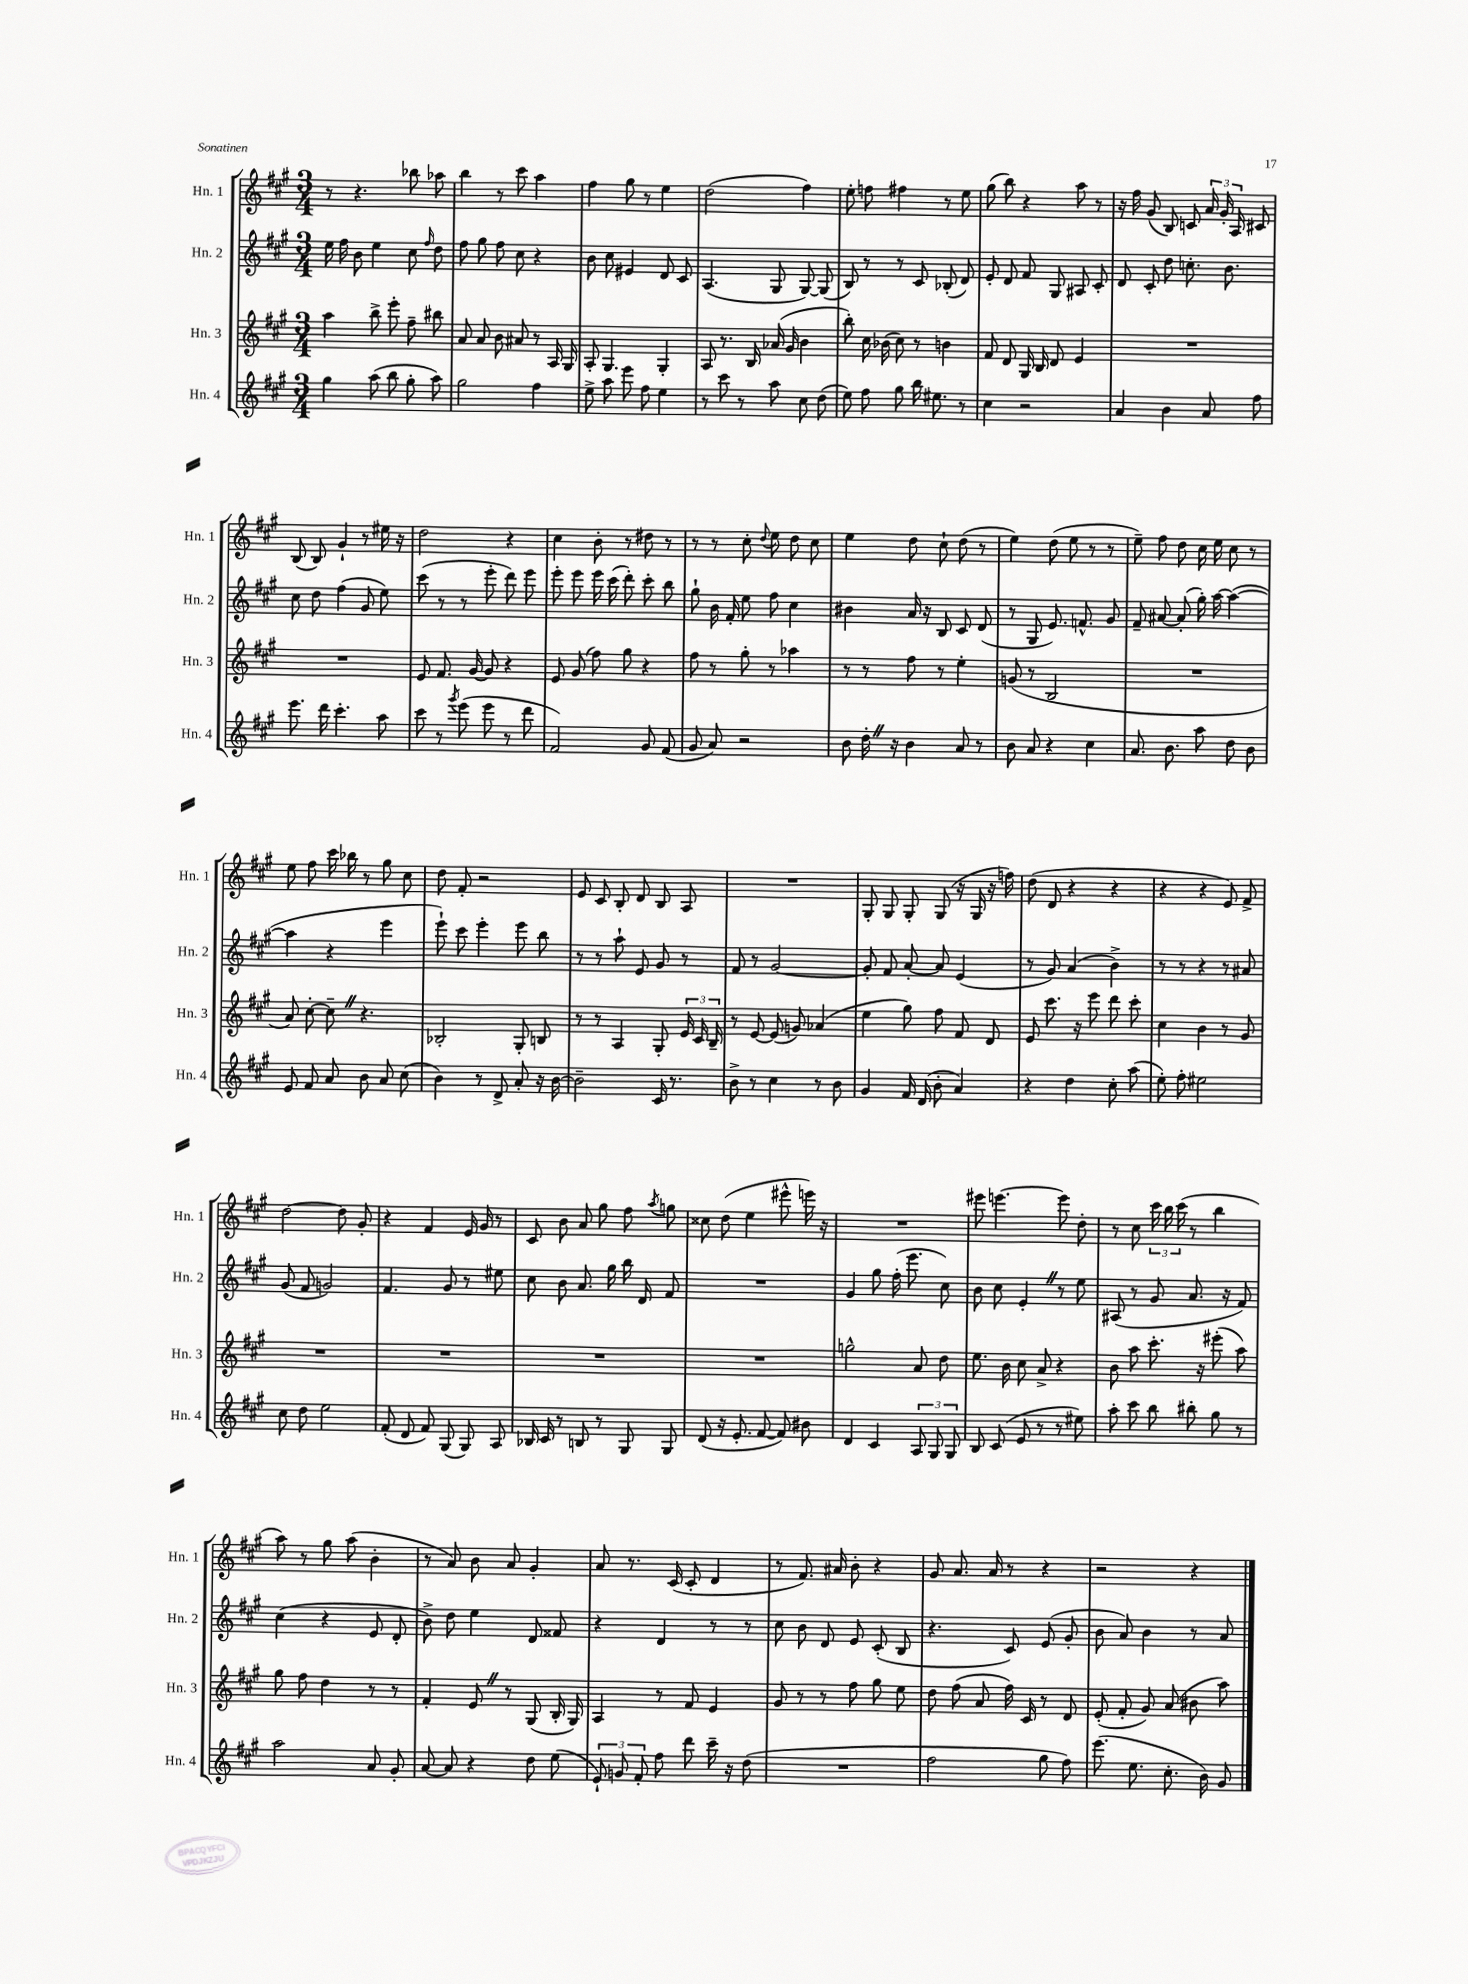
<<
\new StaffGroup <<
\new Staff = "s0" \with { instrumentName = "Hn. 1" shortInstrumentName = "Hn. 1" } {
    \clef treble \key a \major \numericTimeSignature \time 3/4
    \autoBeamOff r8 r4. bes''8 aes''8 |
    b''4 r8 cis'''8 a''4 |
    fis''4 gis''8 r8 e''4 |
    d''2( fis''4) |
    e''8-. f''8 fis''4 r8 e''8 |
    gis''8( b''8) r4 a''8 r8 |
    r16 fis''16 gis'8( b8) c'8 \tuplet 3/2 { a'16 gis'16-. a16 } cis'8 |
    b8( b8) gis'4-! r8 eis''16 r16 |
    d''2 r4 |
    cis''4 b'8-. r8 dis''8 r8 |
    r8 r8 cis''8-. \appoggiatura { d''8 } e''8 d''8 cis''8 |
    e''4 d''8 cis''8-! d''8( r8 |
    e''4) d''8( e''8 r8 r8 |
    e''8--) fis''8 d''8 cis''16 e''16 cis''8 r8 |
    e''8 fis''8 cis'''16 bes''16 r8 gis''8 cis''8 |
    d''8 fis'8-. r2 |
    e'8 cis'8 b8-. d'8 b8 a8 |
    R2. |
    gis8-. gis8 gis8-. gis8( r16 gis16 r16 f''16) |
    d''8( d'8 r4 r4 |
    r4 r4 e'8) fis'8-> |
    d''2~ d''8 gis'8-. |
    r4 fis'4 e'16 gis'16 r8 |
    cis'8 b'8 a'8 gis''8 fis''8 \acciaccatura { a''8 } g''8 |
    cisis''8 d''8( e''4 eis'''8-^ e'''16) r16 |
    R2. |
    eis'''8 e'''4.~ e'''8 d''8-. |
    r8 cis''8 \tuplet 3/2 { cis'''16 b''16 cis'''16( } r8 b''4 |
    a''8) r8 gis''8 a''8( b'4-. |
    r8 a'8) b'8 a'8 gis'4-. |
    a'8 r8. cis'16( cis'8-. d'4 |
    r8 fis'8.) ais'16 b'8-. r4 |
    gis'8 a'8. a'16 r8 r4 |
    r2 r4 \bar "|." |
}
\new Staff = "s1" \with { instrumentName = "Hn. 2" shortInstrumentName = "Hn. 2" } {
    \clef treble \key a \major \numericTimeSignature \time 3/4
    \autoBeamOff e''16 fis''16 b'8 e''4 cis''8 \grace { fis''16 } d''8 |
    fis''8 gis''8 fis''8 cis''8 r4 |
    b'8 cis''8 eis'4 d'8 cis'8 |
    a4.( gis8 gis8~) gis8( |
    b8) r8 r8 cis'8 bes8-.( d'8) |
    e'8-. d'8 fis'8 gis8 ais8 cis'8-. |
    d'8 cis'8-. d''8 c''8.-. b'8. |
    cis''8 d''8 fis''4( gis'8 e''8) |
    cis'''8( r8 r8 e'''8-. d'''8) e'''8 |
    e'''8-. e'''8 e'''16 cis'''16( d'''8-.) cis'''8-. b''8 |
    gis''8-! b'16 fis'16-. e''8 fis''8 cis''4 |
    bis'4 a'16 r16 b8 cis'8 d'8( |
    r8 gis8 e'8.) f'8.-^ gis'8 |
    fis'8-- ais'8~ ais'8-.( gis''16-.) a''16~ a''4~( |
    a''4 r4 e'''4 |
    e'''8-!) cis'''8 e'''4-. e'''8 b''8 |
    r8 r8 a''8-! e'8 gis'8 r8 |
    fis'8 r8 gis'2~ |
    gis'8-. fis'8 a'8~-. a'8 e'4( |
    r8 gis'8) a'4( b'4->) |
    r8 r8 r4 r8 ais'8 |
    gis'8( fis'8 g'2) |
    fis'4. gis'8 r8 eis''8 |
    cis''8 b'8 a'8. gis''16 b''16 d'16 fis'8 |
    R2. |
    gis'4 gis''8 fis''16-.( e'''8. cis''8) |
    b'8 cis''8 e'4-. \once \override BreathingSign.text = \markup { \musicglyph "scripts.caesura.straight" } \breathe r8 e''8 |
    ais8( r8 gis'8 a'8. r16 fis'8) |
    cis''4( r4 e'8 d'8-. |
    b'8->) d''8 e''4 d'8 fisis'8 |
    r4 d'4 r8 r8 |
    cis''8 b'8 d'8 e'8 cis'8-.( b8 |
    r4. cis'8) e'8( gis'8-. |
    b'8 a'8) b'4 r8 a'8 \bar "|." |
}
\new Staff = "s2" \with { instrumentName = "Hn. 3" shortInstrumentName = "Hn. 3" } {
    \clef treble \key a \major \numericTimeSignature \time 3/4
    \autoBeamOff a''4 b''8-> e'''8-. fis''8-- bis''8 |
    a'8 a'8 b'8 ais'8 r8 a16 gis16 |
    a8-. gis4. gis4-. |
    a8 r8. b16 aes'16( gis'16 b'4 |
    b''8-.) cis''16 bes'16( cis''8) r8 b'4 |
    fis'8 d'8 gis16 b16 d'8 e'4 |
    R2. |
    R2. |
    e'8 fis'8. gis'16~ gis'8 r4 |
    e'8 gis'8( fis''8) gis''8 r4 |
    fis''8 r8 gis''8-. r8 aes''4 |
    r8 r8 fis''8 r8 e''4-. |
    g'8( r8 b2 |
    R2. |
    a'8) cis''8~-. cis''8-- \once \override BreathingSign.text = \markup { \musicglyph "scripts.caesura.straight" } \breathe r4. |
    bes2-. gis8-. b8 |
    r8 r8 a4 gis8-. \tuplet 3/2 { e'16 cis'16 b16-- } |
    r8 e'8~ e'8( g'8) aes'4( |
    e''4 gis''8) fis''8 fis'8 d'8 |
    e'8 cis'''8. r16 e'''8 d'''8 cis'''8-. |
    cis''4 b'4 r8 gis'8 |
    R2. |
    R2. |
    R2. |
    R2. |
    g''2-^ a'8 d''8 |
    e''8. b'16 cis''8 a'8-> r4 |
    b'8 a''8 cis'''8.-. r16 eis'''8-.( a''8) |
    gis''8 fis''8 d''4 r8 r8 |
    fis'4-. e'8 \once \override BreathingSign.text = \markup { \musicglyph "scripts.caesura.straight" } \breathe r8 gis8( b16-. gis16) |
    a4 r8 fis'8 e'4 |
    gis'8 r8 r8 fis''8 gis''8 e''8 |
    d''8 fis''8( a'8 fis''16) cis'16 r8 d'8 |
    e'8-.( fis'8-. gis'8) a'8( bis'8 a''8) \bar "|." |
}
\new Staff = "s3" \with { instrumentName = "Hn. 4" shortInstrumentName = "Hn. 4" } {
    \clef treble \key a \major \numericTimeSignature \time 3/4
    \autoBeamOff gis''4 a''8( b''8 gis''8-. a''8) |
    gis''2 fis''4 |
    e''8-> a''8 e'''8 fis''8 e''4 |
    r8 cis'''8 r8 a''8 cis''8 d''8( |
    e''8) fis''8 gis''8 b''16 eis''8. r8 |
    cis''4 r2 |
    a'4 b'4 a'8 fis''8 |
    e'''8. d'''16 cis'''4.-. a''8 |
    cis'''8 r8 \acciaccatura { gis'''8 } e'''8( e'''8 r8 d'''8 |
    fis'2) gis'8 fis'8( |
    gis'8 a'8) r2 |
    b'8 d''16-. \once \override BreathingSign.text = \markup { \musicglyph "scripts.caesura.straight" } \breathe r16 b'4 a'8 r8 |
    b'8 a'8 r4 cis''4 |
    a'8. b'8. a''8 d''8 b'8 |
    e'8 fis'8 a'8 b'8 a'8 cis''8( |
    b'4) r8 d'8-> a'8-. r16 b'16~ |
    b'2-- cis'16 r8. |
    b'8-> r8 cis''4 r8 b'8 |
    gis'4 fis'16 d'16( b'8-. a'4) |
    r4 d''4 cis''8-. a''8( |
    e''8-.) fis''8-. eis''2 |
    cis''8 d''8 e''2 |
    fis'8-.( d'8 fis'8) gis8( gis8) a8 |
    bes16 cis'16 r8 b8 r8 gis8 gis8 |
    d'8( r16 e'8.-. fis'8~ fis'8) bis'8 |
    d'4 cis'4 \tuplet 3/2 { a8 gis8 gis8 } |
    b8 cis'8( e'8 r8 r8 eis''8) |
    a''8-. cis'''8 b''8 bis''8-. gis''8 r8 |
    a''2 a'8 gis'8-. |
    a'8~ a'8 r4 d''8 e''8( |
    \tuplet 3/2 { e'8-!) g'8 fis'8-. } fis''8 d'''8 cis'''16-- r16 d''8( |
    R2. |
    fis''2 gis''8 fis''8) |
    e'''8.( e''8. cis''8.-. b'16) gis'8 \bar "|." |
}
>>
>>
\layout { \context { \Score \remove "Bar_number_engraver" } }
